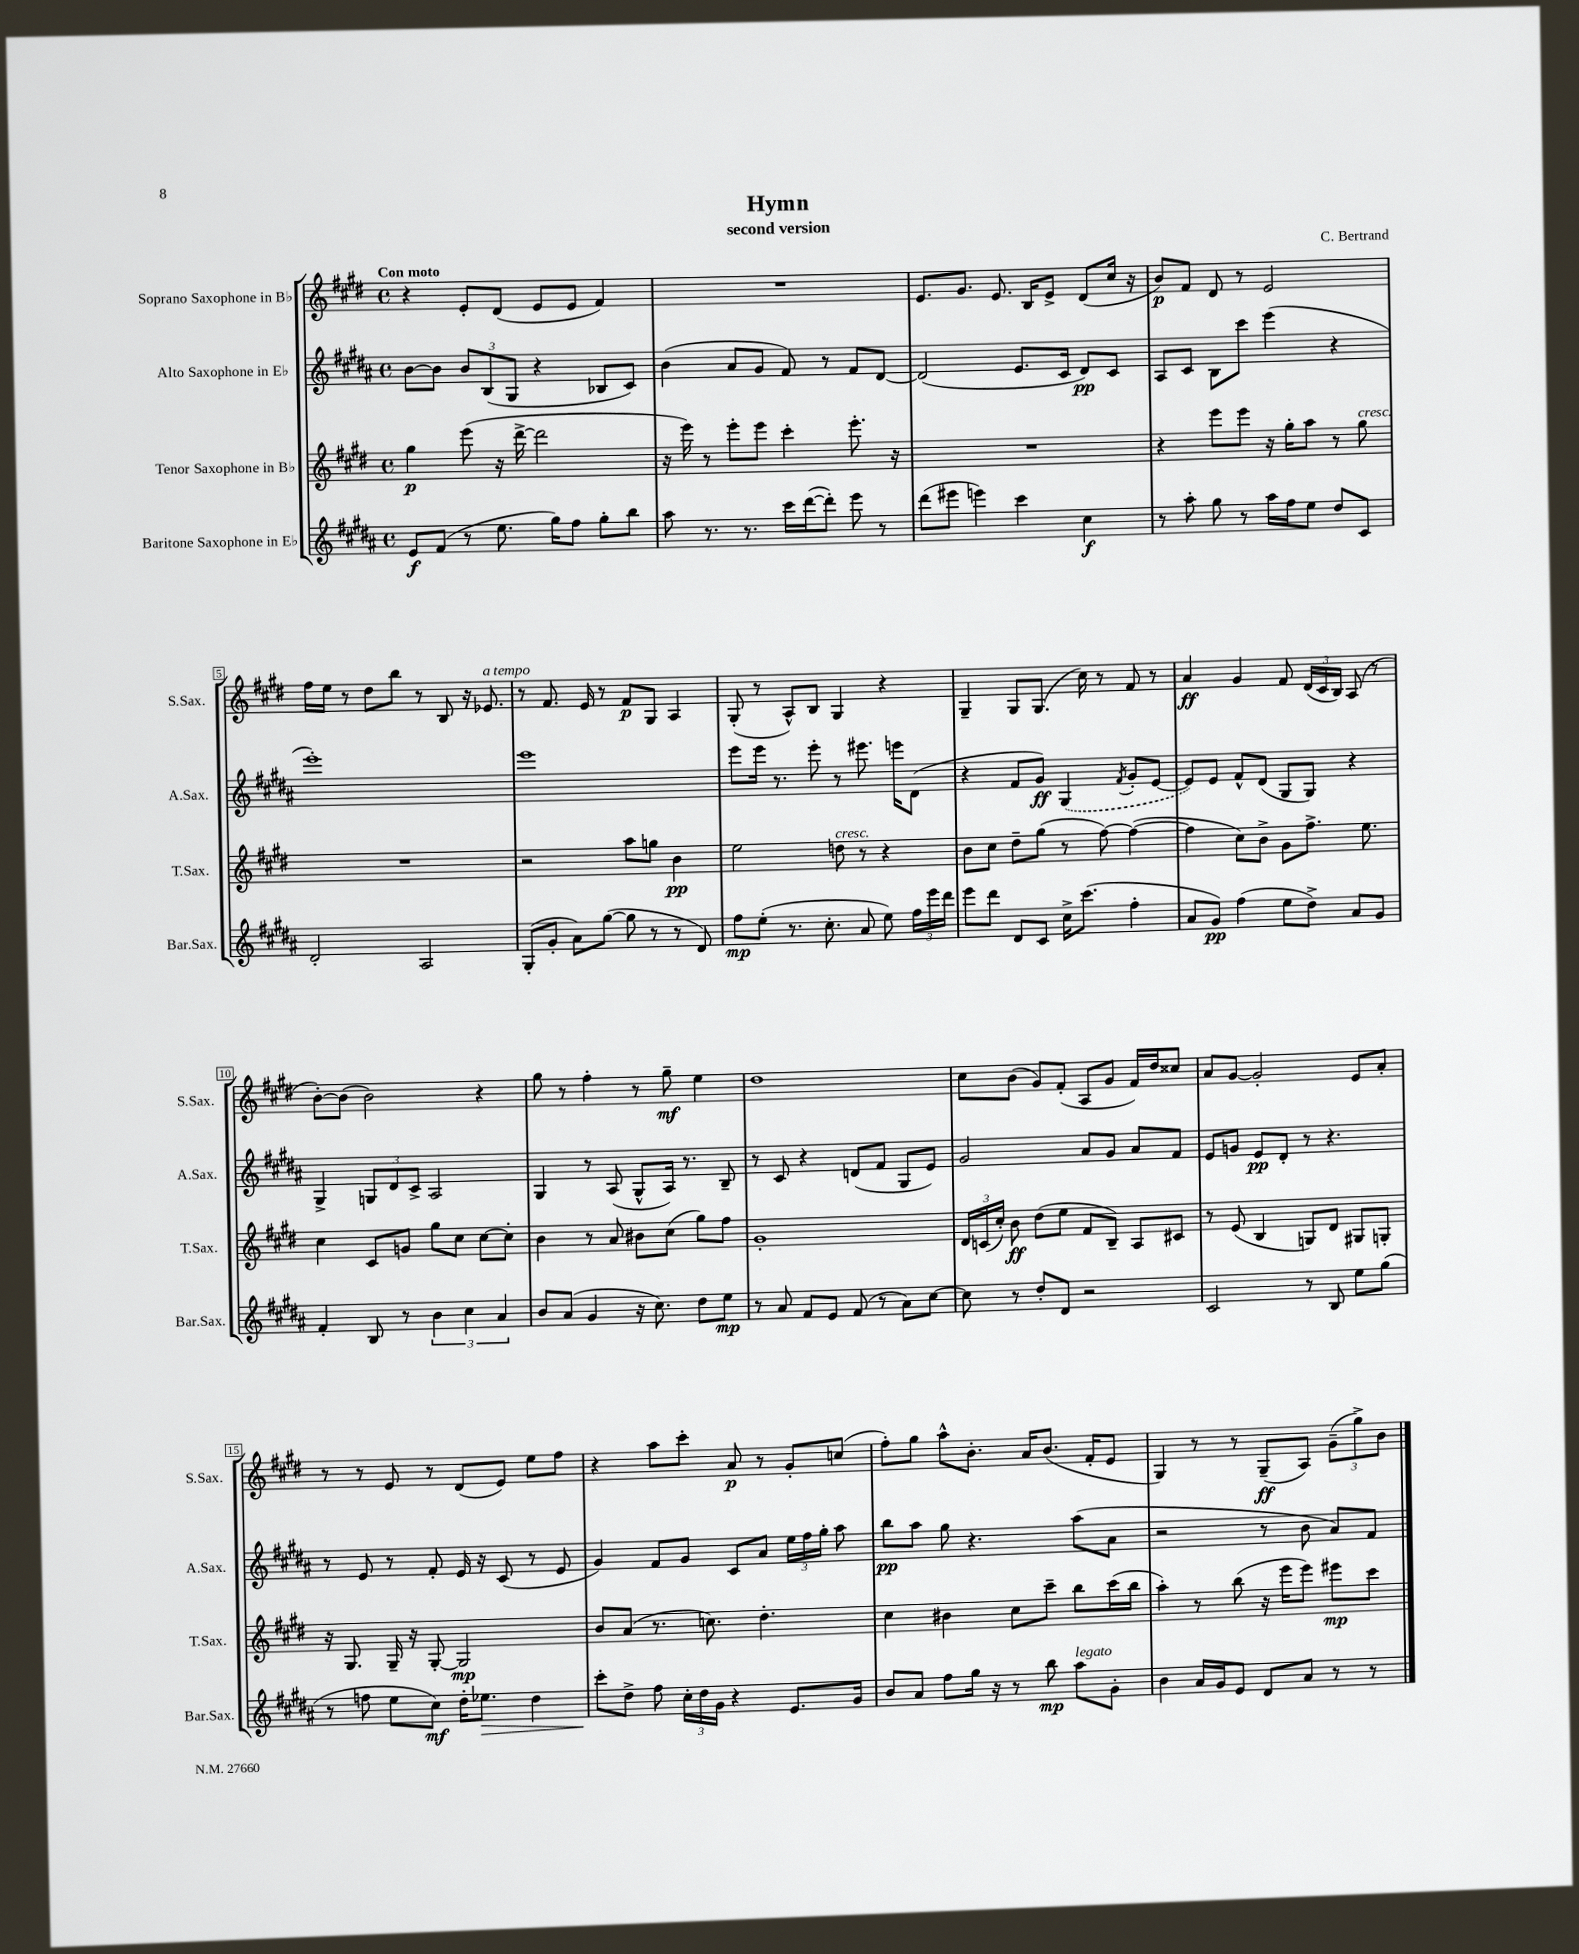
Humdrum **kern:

**kern	**dynam	**kern	**dynam	**kern	**dynam	**kern	**dynam
*part4	*part4	*part3	*part3	*part2	*part2	*part1	*part1
*staff4	*staff4	*staff3	*staff3	*staff2	*staff2	*staff1	*staff1
*I"Baritone Saxophone in E♭	*	*I"Tenor Saxophone in B♭	*	*I"Alto Saxophone in E♭	*	*I"Soprano Saxophone in B♭	*
*I'Bar.Sax.	*	*I'T.Sax.	*	*I'A.Sax.	*	*I'S.Sax.	*
*clefG2	*	*clefG2	*	*clefG2	*	*clefG2	*
*k[f#c#g#d#a#]	*	*k[f#c#g#d#]	*	*k[f#c#g#d#a#]	*	*k[f#c#g#d#]	*
*M4/4	*	*M4/4	*	*M4/4	*	*M4/4	*
*met(c)	*	*met(c)	*	*met(c)	*	*met(c)	*
=1	=1	=1	=1	=1	=1	=1	=1
!	!	!	!	!	!	!LO:TX:a:B:t=Con moto	!
8e/L	f	4gg#\	p	[8b\L	.	4r	.
(8f#/J	.	.	.	8b\J]	.	.	.
8r	.	(8eee\	.	12b/L	.	8e'/L	.
.	.	.	.	(12B/	.	.	.
8.ee\	.	16r	.	.	.	(8d#/J	.
.	.	.	.	12G#/J	.	.	.
.	.	[16ddd#^\	.	.	.	.	.
.	.	2ddd#\]	.	4r	.	8e/L	.
16gg#\KL)	.	.	.	.	.	.	.
8ff#\J	.	.	.	.	.	8e/J	.
8gg#'\L	.	.	.	8B-X/L	.	4f#/)	.
8bb\J	.	.	.	8c#/J)	.	.	.
=2	=2	=2	=2	=2	=2	=2	=2
8aa#\	.	16r	.	(4b\	.	1r	.
.	.	16eee\)	.	.	.	.	.
8.r	.	8r	.	.	.	.	.
.	.	8eee'\L	.	8a#/L	.	.	.
8.r	.	.	.	.	.	.	.
.	.	8eee\J	.	8g#/J	.	.	.
16ccc#\LL	.	4ccc#'\	.	8f#/)	.	.	.
([16ddd#\J	.	.	.	.	.	.	.
8ddd#'\J])	.	.	.	8r	.	.	.
8eee\	.	8.eee'\	.	8f#/L	.	.	.
8r	.	.	.	[8d#/J	.	.	.
.	.	16r	.	.	.	.	.
=3	=3	=3	=3	=3	=3	=3	=3
(8ddd#\L	.	1r	.	(2d#/]	.	8.e/L	.
8eee#X\J	.	.	.	.	.	.	.
.	.	.	.	.	.	8.g#/J	.
4eeen\)	.	.	.	.	.	.	.
.	.	.	.	.	.	8.e/	.
4ccc#\	.	.	.	8.e/L	.	.	.
.	.	.	.	.	.	16B/KL	.
.	.	.	.	.	.	8e^/J	.
.	.	.	.	16c#/Jk	.	.	.
4cc#\	f	.	.	8d#/L)	pp	(8d#/L	.
.	.	.	.	8c#/J	.	16cc#/Jk	.
.	.	.	.	.	.	16r	.
=4	=4	=4	=4	=4	=4	=4	=4
8r	.	4r	.	8A#/L	.	8b/L)	p
8aa#'\	.	.	.	8c#/J	.	8f#/J	.
8gg#\	.	8eee\L	.	8B\L	.	8d#/	.
8r	.	8eee\J	.	8ccc#\J	.	8r	.
16aa#\LL	.	16r	.	(4eee\	.	2e/	.
16ff#\J	.	16gg#'\KL	.	.	.	.	.
8ee\J	.	8aa\J	.	.	.	.	.
8dd#/L	.	8r	.	4r	.	.	.
!	!	!LO:TX:a:i:t=cresc.	!	!	!	!	!
8c#/J	.	8gg#\	.	.	.	.	.
!!LO:LB:g=z
=5	=5	=5	=5	=5	=5	=5	=5
2d#'/	.	1r	.	1eee')	.	16ff#\LL	.
.	.	.	.	.	.	16ee\JJ	.
.	.	.	.	.	.	8r	.
.	.	.	.	.	.	8dd#\L	.
.	.	.	.	.	.	8bb\J	.
2A#/	.	.	.	.	.	8r	.
.	.	.	.	.	.	8B/	.
.	.	.	.	.	.	16r	.
!	!	!	!	!	!	!LO:TX:a:i:t=a tempo	!
.	.	.	.	.	.	8.e-X/	.
=6	=6	=6	=6	=6	=6	=6	=6
(8G#'/L	.	2r	.	1eee	.	8r	.
8g#'/J	.	.	.	.	.	8.f#/	.
8a#\L)	.	.	.	.	.	.	.
.	.	.	.	.	.	16e/	.
([8gg#\J	.	.	.	.	.	8r	.
8gg#\]	.	8aa\L	.	.	.	8f#/L	p
8r	.	8ggn\J	.	.	.	8G#/J	.
8r	.	4b\	pp	.	.	4A/	.
8d#/)	.	.	.	.	.	.	.
=7	=7	=7	=7	=7	=7	=7	=7
8ff#\L	mp	2ee\	.	8eee\L	.	(8G#'/	.
(8ee'\J	.	.	.	16eee\Jk	.	8r	.
.	.	.	.	8.r	.	.	.
8.r	.	.	.	.	.	8A^^/L)	.
.	.	.	.	8eee'\	.	8B/J	.
8.cc#'\	.	.	.	.	.	.	.
!	!	!LO:TX:a:i:t=cresc.	!	!	!	!	!
.	.	8ddn\	.	8r	.	4G#/	.
8a#/	.	8r	.	8.eee#X\	.	.	.
8ee\)	.	4r	.	.	.	4r	.
.	.	.	.	16eeen\KL	.	.	.
24ff#\LL	.	.	.	(8d#\J	.	.	.
24eee\	.	.	.	.	.	.	.
24ddd#\JJ	.	.	.	.	.	.	.
=8	=8	=8	=8	=8	=8	=8	=8
8eee\L	.	8b\L	.	4r	.	4G#~/	.
8ddd#\J	.	8cc#\J	.	.	.	.	.
8d#/L	.	8dd#~\L	.	8f#/L	.	8G#/L	.
8c#/J	.	(8gg#\J	.	8g#/J)	ff	(8.G#/J	.
16cc#^\KL	.	8r	.	(4G#/	.	.	.
(8.ccc#\J	.	.	.	.	.	16cc#\)	.
.	.	[8ff#\)	.	.	.	8r	.
.	.	.	.	8qf#/	.	.	.
4ff#'\	.	(4ff#\_	.	8g#'/L	.	8f#/	.
.	.	.	.	[8e/J	.	8r	.
=9	=9	=9	=9	=9	=9	=9	=9
8a#/L	.	4ff#\]	.	8e/L])	.	4a/	ff
8g#/J)	pp	.	.	8e/J	.	.	.
(4ff#\	.	8cc#\L)	.	8f#^^/L	.	4g#/	.
.	.	8b^\J	.	(8d#/J	.	.	.
8ee\L	.	8g#\L	.	8G#/L	.	8f#/	.
8dd#^\J)	.	8.ff#^\J	.	8G#/J)	.	(24d#/LL	.
.	.	.	.	.	.	24c#/	.
.	.	.	.	.	.	24B/JJ)	.
8a#/L	.	.	.	4r	.	(8A/	.
.	.	8.ee\	.	.	.	.	.
8g#/J	.	.	.	.	.	8r	.
!!LO:LB:g=z
=10	=10	=10	=10	=10	=10	=10	=10
4f#'/	.	4cc#\	.	4G#^/	.	[8b'\L)	.
.	.	.	.	.	.	(8b\J]	.
8B/	.	8c#/L	.	12Gn/L	.	2b\)	.
.	.	.	.	12d#/	.	.	.
8r	.	8gn/J	.	.	.	.	.
.	.	.	.	12c#^/J	.	.	.
6b\	.	8gg#\L	.	2A#/	.	.	.
.	.	8cc#\J	.	.	.	.	.
6cc#\	.	.	.	.	.	.	.
.	.	[8cc#\L	.	.	.	4r	.
6a#/	.	.	.	.	.	.	.
.	.	8cc#'\J]	.	.	.	.	.
=11	=11	=11	=11	=11	=11	=11	=11
8b/L	.	4b\	.	4G#/	.	8gg#\	.
(8a#/J	.	.	.	.	.	8r	.
4g#/	.	8r	.	8r	.	4ff#'\	.
.	.	8a/	.	(8A#/	.	.	.
16r	.	8b#X\L	.	8G#^^/L	.	8r	.
8.cc#\)	.	.	.	.	.	.	.
.	.	(8cc#\J	.	16A#/Jk)	.	8gg#~\	mf
.	.	.	.	8.r	.	.	.
8dd#\L	.	8gg#\L)	.	.	.	4ee\	.
8ee\J	mp	8ff#\J	.	8B~/	.	.	.
=12	=12	=12	=12	=12	=12	=12	=12
8r	.	1g#'	.	8r	.	1dd#	.
8a#/	.	.	.	8c#/	.	.	.
8f#/L	.	.	.	4r	.	.	.
8e/J	.	.	.	.	.	.	.
(8f#/	.	.	.	(8dn/L	.	.	.
8r	.	.	.	8f#/J	.	.	.
8a#\L)	.	.	.	8G#/L	.	.	.
[8cc#\J	.	.	.	8e/J)	.	.	.
=13	=13	=13	=13	=13	=13	=13	=13
8cc#\]	.	24d#/LL	.	2g#/	.	8cc#\L	.
.	.	(24cn/	.	.	.	.	.
.	.	24cc#'/JJ)	.	.	.	.	.
8r	.	8b\	ff	.	.	(8b\J	.
8dd#'/L	.	(8dd#\L	.	.	.	8g#/L)	.
8d#/J	.	8ee\J	.	.	.	(8f#'/J	.
2r	.	8f#/L	.	8a#/L	.	8A/L	.
.	.	8B~/J)	.	8g#/J	.	8g#/J	.
.	.	8A/L	.	8a#/L	.	16f#/LL)	.
.	.	.	.	.	.	16dd#/J	.
.	.	8c#X/J	.	8f#/J	.	8cc##X/J	.
=14	=14	=14	=14	=14	=14	=14	=14
2c#/	.	8r	.	8e/L	.	8a/L	.
.	.	(8e/	.	8gn/J	.	[8g#/J	.
.	.	4B/	.	8e/L	pp	2g#'/]	.
.	.	.	.	8d#'/J	.	.	.
8r	.	8Gn/L)	.	8r	.	.	.
8B/	.	8d#/J	.	4.r	.	.	.
8ee\L	.	8G#X/L	.	.	.	8e/L	.
(8gg#\J	.	8Gn'/J	.	.	.	8a'/J	.
!!LO:LB:g=z
=15	=15	=15	=15	=15	=15	=15	=15
8r	.	16r	.	8r	.	8r	.
.	.	8.G#/	.	.	.	.	.
8ffn\	.	.	.	8e/	.	8r	.
8ee\L	.	16G#~/	.	8r	.	8e/	.
.	.	16r	.	.	.	.	.
8cc#\J)	mf	[8G#'/	.	8f#'/	.	8r	.
16dd#'\KL	.	2G#/]	mp	16e/	.	(8d#/L	.
!	!LO:HP:b	!	!	!	!	!	!
8.ee-X\J	>	.	.	16r	.	.	.
.	.	.	.	(8c#/	.	8e/J)	.
4dd#\	.	.	.	8r	.	8ee\L	.
.	.	.	.	8e/	.	8ff#\J	.
=16	=16	=16	=16	=16	=16	=16	=16
8ccc#'\L	.	8b/L	.	4g#/)	.	4r	.
8dd#^\J	]	(8a/J	.	.	.	.	.
8ff#\	.	8.r	.	8f#/L	.	8aa\L	.
24cc#'\LL	.	.	.	8g#/J	.	8ccc#'\J	.
24dd#\	.	.	.	.	.	.	.
.	.	8.ccn\)	.	.	.	.	.
24g#\JJ	.	.	.	.	.	.	.
4r	.	.	.	8c#/L	.	8a/	p
.	.	4.dd#'\	.	8a#/J	.	8r	.
8.e/L	.	.	.	24ee\LL	.	8g#'/L	.
.	.	.	.	24ff#\	.	.	.
.	.	.	.	24gg#'\JJ	.	.	.
.	.	.	.	8aa#\	.	(8ccn/J	.
16g#/Jk	.	.	.	.	.	.	.
=17	=17	=17	=17	=17	=17	=17	=17
8b/L	.	4cc#\	.	8bb\L	pp	8ff#'\L)	.
8a#/J	.	.	.	8aa#\J	.	8gg#\J	.
8ff#\L	.	4b#X\	.	8gg#\	.	8aa^^\L	.
16gg#\Jk	.	.	.	4.r	.	8.b'\J	.
16r	.	.	.	.	.	.	.
8r	.	8cc#\L	.	.	.	.	.
.	.	.	.	.	.	16a/KL	.
8bb\	mp	8ccc#~\J	.	.	.	(8.b/J	.
!LO:TX:a:i:t=legato	!	!	!	!	!	!	!
8aa#\L	.	8bb\L	.	(8aa#\L	.	.	.
.	.	.	.	.	.	16f#'/KL	.
8g#'\J	.	(16ccc#\L	.	8a#\J	.	8e/J	.
.	.	16bb\JJ	.	.	.	.	.
=18	=18	=18	=18	=18	=18	=18	=18
4b\	.	4aa'\)	.	2r	.	4G#/)	.
16a#/LL	.	8r	.	.	.	8r	.
16g#/J	.	.	.	.	.	.	.
8e/J	.	(8bb\	.	.	.	8r	.
8d#/L	.	16r	.	8r	.	(8G#~/L	ff
.	.	16eee\KL	.	.	.	.	.
8a#/J	.	8eee\J)	.	8b\	.	8A/J)	.
8r	.	8eee#X\L	mp	8a#/L)	.	(12g#~\L	.
.	.	.	.	.	.	12gg#^\)	.
8r	.	8ccc#\J	.	8f#/J	.	.	.
.	.	.	.	.	.	12b\J	.
==	==	==	==	==	==	==	==
*-	*-	*-	*-	*-	*-	*-	*-
